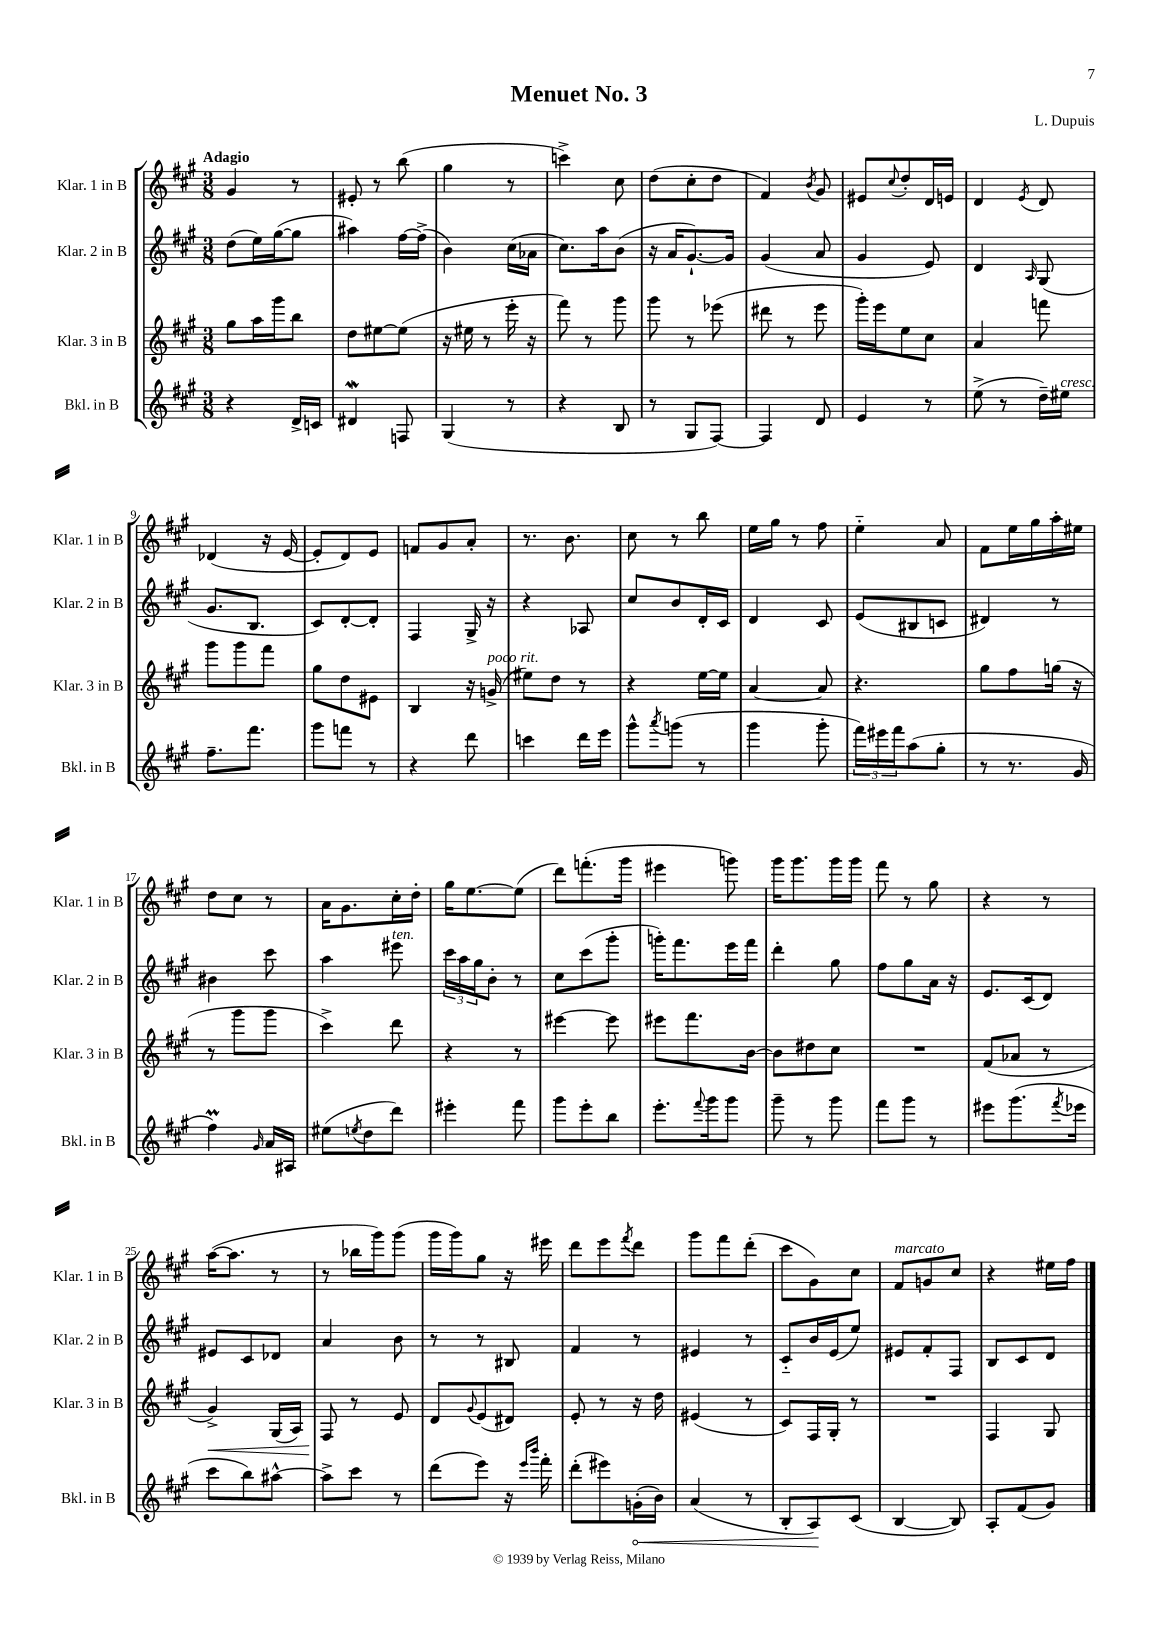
\header { title = "Menuet No. 3" composer = "L. Dupuis" }
<<
\new StaffGroup <<
\new Staff = "s0" \with { instrumentName = "Klar. 1 in B" shortInstrumentName = "Klar. 1 in B" } {
    \clef treble \key a \major \numericTimeSignature \time 3/8 \tempo "Adagio"
    gis'4 r8 |
    eis'8-. r8 b''8( |
    gis''4 r8 |
    c'''4->) cis''8 |
    d''8( cis''8-. d''8 |
    fis'4) \acciaccatura { b'8 } gis'8 |
    eis'8 \appoggiatura { cis''8 } d''8-. d'16 e'16 |
    d'4 \acciaccatura { e'8 } d'8 |
    des'4( r16 e'16~ |
    e'8-. d'8) e'8 |
    f'8 gis'8 a'8-. |
    r8. b'8. |
    cis''8 r8 b''8 |
    e''16 gis''16 r8 fis''8 |
    e''4-_ a'8 |
    fis'8 e''16 gis''16 a''16-. eis''16 |
    d''8 cis''8 r8 |
    a'16 gis'8. cis''16-. d''16-. |
    gis''16 e''8.~ e''8( |
    d'''8) f'''8.-.( gis'''16 |
    eis'''4 g'''8) |
    gis'''16 gis'''8. gis'''16 gis'''16 |
    fis'''8 r8 gis''8 |
    r4 r8 |
    a''16~( a''8. r8 |
    r8 bes''16 gis'''16) gis'''8( |
    gis'''16 gis'''16) gis''8 r16 eis'''16 |
    d'''8 e'''8 \acciaccatura { fis'''8 } d'''8 |
    gis'''8 fis'''8 d'''8-.( |
    cis'''8 gis'8) cis''8 |
    fis'8^\markup { \italic "marcato" } g'8 cis''8 |
    r4 eis''16 fis''16 \bar "|." |
}
\new Staff = "s1" \with { instrumentName = "Klar. 2 in B" shortInstrumentName = "Klar. 2 in B" } {
    \clef treble \key a \major \numericTimeSignature \time 3/8
    d''8( e''16) gis''16~( gis''8 |
    ais''4) fis''16~ fis''16->( |
    b'4) cis''16( aes'16 |
    cis''8.) a''16 b'8( |
    r16 a'16 gis'8.~-!) gis'16 |
    gis'4( a'8 |
    gis'4 e'8) |
    d'4 \grace { a16 } gis8( |
    gis'8. b8. |
    cis'8) d'8~-. d'8-. |
    fis4 gis16-> r16 |
    r4 aes8 |
    cis''8 b'8 d'16-. cis'16 |
    d'4 cis'8 |
    e'8( bis8 c'8 |
    dis'4) r8 |
    bis'4 cis'''8 |
    a''4 eis'''8^\markup { \italic "ten." } |
    \tuplet 3/2 { cis'''16 a''16 gis''16 } b'8-. r8 |
    cis''8 cis'''8( gis'''8-. |
    g'''16-.) fis'''8. e'''16 fis'''16 |
    d'''4-. gis''8 |
    fis''8 gis''8 a'16 r16 |
    e'8. cis'16( d'8) |
    eis'8 cis'8 des'8 |
    a'4 b'8 |
    r8 r8 bis8 |
    fis'4 r8 |
    eis'4 r8 |
    cis'8-_ b'16 e'16( e''8) |
    eis'8 fis'8-. fis8 |
    b8 cis'8 d'8 \bar "|." |
}
\new Staff = "s2" \with { instrumentName = "Klar. 3 in B" shortInstrumentName = "Klar. 3 in B" } {
    \clef treble \key a \major \numericTimeSignature \time 3/8
    gis''8 a''16 gis'''16 b''8 |
    d''8 eis''8~ eis''8( |
    r16 eis''16 r8 e'''16-. r16 |
    fis'''8) r8 gis'''8 |
    gis'''8 r8 ees'''8( |
    dis'''8 r8 e'''8 |
    gis'''16-.) e'''16 e''8 cis''8 |
    a'4 f'''8 |
    gis'''8 gis'''8 fis'''8 |
    gis''8 d''8 eis'8 |
    b4 r16 g'16->^\markup { \italic "poco rit." }( |
    eis''8) d''8 r8 |
    r4 e''16~ e''16 |
    a'4~ a'8 |
    r4. |
    gis''8 fis''8 g''16( r16 |
    r8 gis'''8 gis'''8 |
    cis'''4->) d'''8 |
    r4 r8 |
    eis'''4~ eis'''8 |
    eis'''8 fis'''8. b'16~ |
    b'8 dis''8 cis''8 |
    R4. |
    fis'8( aes'8 r8 |
    gis'4->\<) gis16( a16) |
    fis8\! r8 e'8 |
    d'8 \appoggiatura { gis'8 } e'8( dis'8) |
    e'8-. r8 r16 d''16 |
    eis'4( r8 |
    cis'8) fis16 gis16-. r8 |
    R4. |
    fis4 gis8 \bar "|." |
}
\new Staff = "s3" \with { instrumentName = "Bkl. in B" shortInstrumentName = "Bkl. in B" } {
    \clef treble \key a \major \numericTimeSignature \time 3/8
    r4 d'16-> c'16 |
    dis'4\mordent f8 |
    gis4( r8 |
    r4 b8 |
    r8 gis8 fis8~) |
    fis4 d'8 |
    e'4 r8 |
    e''8->( r8 d''16--) eis''16^\markup { \italic "cresc." } |
    fis''8.-- fis'''8. |
    gis'''8 f'''8 r8 |
    r4 d'''8 |
    c'''4 d'''16 e'''16 |
    gis'''8-^ \acciaccatura { a'''8 } g'''8( r8 |
    gis'''4 gis'''8-. |
    \tuplet 3/2 { fis'''16) eis'''16 fis'''16 } a''8( gis''8-. |
    r8 r8. gis'16 |
    fis''4\prall) \grace { gis'16 } a'16 ais16 |
    eis''8( \acciaccatura { e''8 } d''8 d'''8) |
    eis'''4-. fis'''8 |
    gis'''8 e'''8-. b''8 |
    e'''8.-. \appoggiatura { fis'''8 } gis'''16 gis'''8 |
    gis'''8-- r8 gis'''8 |
    fis'''8 gis'''8 r8 |
    eis'''8 gis'''8.( \acciaccatura { fis'''8 } ees'''16 |
    cis'''8 b''8) ais''8~-^ |
    ais''8-> cis'''8 r8 |
    d'''8( e'''8) r16 \grace { e'''16 b'''16 } fis'''16-. |
    d'''8-.( eis'''8) \once \override Hairpin.circled-tip = ##t g'16-.\<( b'16) |
    a'4( r8 |
    b8-. a8\!) cis'8( |
    b4~ b8) |
    a8-. fis'8( gis'8) \bar "|." |
}
>>
>>
